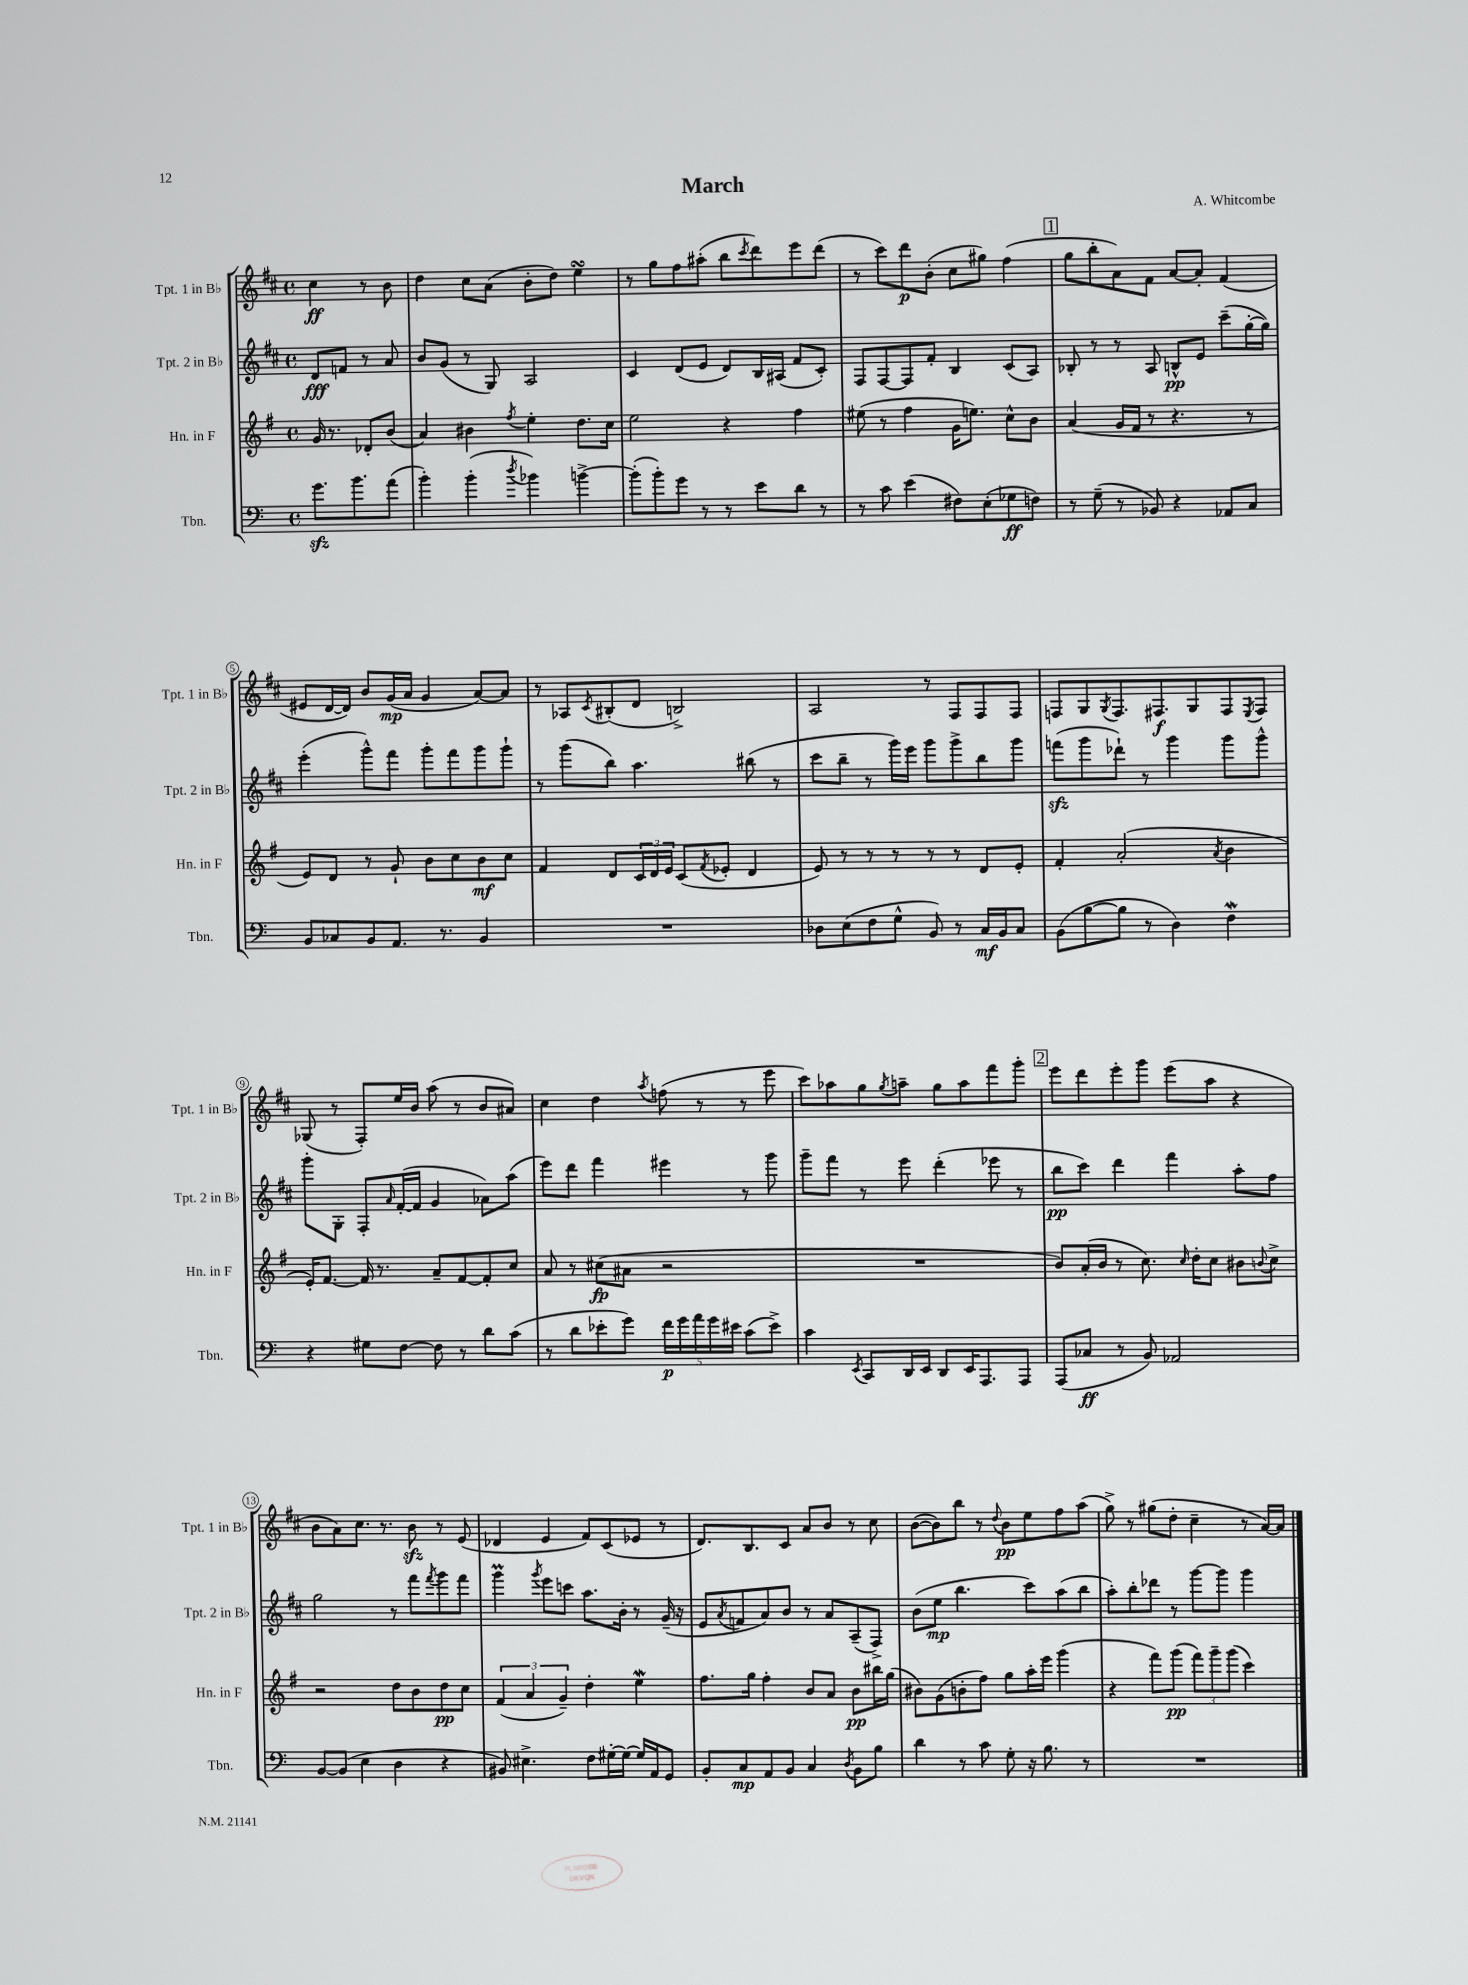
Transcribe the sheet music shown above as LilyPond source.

\header { title = "March" composer = "A. Whitcombe" }
<<
\new StaffGroup <<
\new Staff = "s0" \with { instrumentName = "Tpt. 1 in Bb" shortInstrumentName = "Tpt. 1 in Bb" } {
    \clef treble \key d \major \defaultTimeSignature \time 4/4 \partial 2
    cis''4\ff r8 b'8 |
    d''4 cis''8 a'8( b'8-. d''8) e''4\turn |
    r8 g''8 fis''8 ais''8-.( b''8 \acciaccatura { cis'''8 } d'''8) e'''8 d'''8( |
    r8 cis'''8) d'''8\p b'8-.( cis''8 gis''8) fis''4( |
    \mark \markup { \box "1" } g''8 b''8-. a'8) fis'8 a'8~ a'8-. fis'4( |
    eis'8 d'16~ d'16) b'8 g'16\mp( a'16 g'4 a'8~) a'8 |
    r8 aes8 \acciaccatura { cis'8 } bis8-.( d'8 b2->) |
    a2 r8 fis8 fis8 fis8 |
    f8 g8 \acciaccatura { g8 } f8. fis8.\f g8 fis8 \acciaccatura { e8 } fis8 |
    ges8( r8 fis8-.) e''16 b'16 a''8( r8 b'8 ais'8) |
    cis''4 d''4 \acciaccatura { a''8 } f''8( r8 r8 e'''8 |
    cis'''8) aes''8 g''8 \acciaccatura { g''8 } a''8-- g''8 a''8 fis'''8 g'''8-. |
    \mark \markup { \box "2" } e'''8 d'''8 e'''8-. g'''8 e'''8( a''8 r4 |
    b'8 a'8) cis''8. r8. b'8\sfz r8 e'8( |
    des'4 e'4 fis'8) cis'8( ees'8 r8 |
    d'8.) b8. cis'8 a'8 b'8 r8 cis''8 |
    b'8~( b'8) b''8 r8 \appoggiatura { d''8 } b'8\pp e''8 fis''8 a''8( |
    g''8->) r8 gis''8( d''8-. cis''4-- r8 a'16~) a'16 \bar "|." |
}
\new Staff = "s1" \with { instrumentName = "Tpt. 2 in Bb" shortInstrumentName = "Tpt. 2 in Bb" } {
    \clef treble \key d \major \defaultTimeSignature \time 4/4 \partial 2
    d'8\fff f'8 r8 a'8 |
    b'8 g'8( r8 g8) a2 |
    cis'4 d'8( e'8 d'8) b16 ais16( fis'8 cis'8-.) |
    fis8 fis8~ fis8 fis'8-. b4 cis'8( a8) |
    \mark \markup { \box "1" } bes8-. r8 r8 a8 b8-^\pp e'8 cis'''8--( g''16~-. g''16) |
    e'''4-.( g'''8-^) fis'''8 g'''8-. fis'''8 g'''8 g'''8-! |
    r8 g'''8( b''8) a''4. bis''8( r8 |
    cis'''8 b''8-- r8 g'''16) e'''16 g'''8 g'''8-> b''8 g'''8 |
    f'''8\sfz( g'''8 des'''8-!) r8 g'''4 g'''8 g'''8-^ |
    g'''8-. g8-. fis8-. \grace { a'16 } fis'16~-.( fis'16 g'4 aes'8) a''8( |
    e'''8) d'''8 fis'''4 eis'''4 r8 g'''8 |
    g'''8-- fis'''8 r8 e'''8 d'''4-.( ees'''8 r8 |
    \mark \markup { \box "2" } b''8\pp cis'''8) d'''4 fis'''4 a''8-. fis''8 |
    g''2 r8 fis'''8 \acciaccatura { fis'''8 } g'''8 fis'''8 |
    g'''4\prall \acciaccatura { g'''8 } e'''8 c'''8 a''8. b'16-. r8 g'16--( r16 |
    e'8 \acciaccatura { a'8 } f'8 a'8) b'8 r8 a'8 a8--( fis8->) |
    b'8( e''8\mp b''4. cis'''8) a''8( b''8 |
    a''8-.) b''8-. des'''8 r8 g'''8~ g'''8 g'''4 \bar "|." |
}
\new Staff = "s2" \with { instrumentName = "Hn. in F" shortInstrumentName = "Hn. in F" } {
    \clef treble \key g \major \defaultTimeSignature \time 4/4 \partial 2
    g'16 r8. des'8-. b'8( |
    a'4) bis'4 \acciaccatura { fis''8 } e''4-. d''8. c''16 |
    e''2 r4 fis''4 |
    eis''8( r8 fis''4 g'16 e''8.) c''8-^ b'8 |
    \mark \markup { \box "1" } a'4( g'16 fis'16 r8 r4. r8 |
    e'8) d'8 r8 g'8-! b'8 c''8 b'8\mf c''8 |
    fis'4 d'8 \tuplet 3/2 { c'16 d'16 e'16 } c'8( \acciaccatura { fis'8 } ees'8-. d'4 |
    e'8) r8 r8 r8 r8 r8 d'8 e'8-. |
    fis'4-. a'2-.( \acciaccatura { a'8 } b'4 |
    e'16-.) fis'8.~ fis'16 r8. a'8-- fis'8~ fis'8-. c''8 |
    a'8 r8 cis''8\fp( ais'8 r2 |
    R1 |
    \mark \markup { \box "2" } b'8) a'16-.( b'16 r8 c''8.) \grace { c''16 } d''16-. c''8 bis'8 \appoggiatura { b'8 } c''8-> |
    r2 d''8 b'8 d''8\pp c''8 |
    \tuplet 3/2 { fis'4( a'4 g'4--) } d''4-. e''4\mordent |
    fis''8. g''16 fis''4-. b'8 a'8 b'8\pp bis''16 g''16( |
    bis'8) g'8( b'8-. fis''8) g''8 a''16-. e'''16 g'''4( |
    r4 fis'''8) g'''8\pp( \tuplet 3/2 { fis'''8) g'''8-- g'''8( } c'''4) \bar "|." |
}
\new Staff = "s3" \with { instrumentName = "Tbn." shortInstrumentName = "Tbn." } {
    \clef bass \key c \major \defaultTimeSignature \time 4/4 \partial 2
    g'8.\sfz b'8. a'8( |
    b'4-.) b'4-.( \acciaccatura { d''8 } bes'4) b'4~-> |
    b'8-.( b'8-.) g'8 r8 r8 e'8 d'8 r8 |
    r8 c'8 e'4( fis8) e8-.( ges8\ff f8) |
    \mark \markup { \box "1" } r8 g8--( r8 bes,8) r4 aes,8 c8 |
    b,8 ces8 b,8 a,8. r8. b,4 |
    R1 |
    des8 e8( f8 g8-^ b,8) r8 c16\mf b,16 c8 |
    b,8( b8~ b8 r8 d4) f4\mordent |
    r4 gis8 f8~ f8 r8 d'8 c'8( |
    r8 d'8 ees'8-. g'8) \tuplet 5/4 { f'16\p g'16 a'16 g'16 eis'16 } c'8( eis'8->) |
    c'4 \acciaccatura { e,8 } c,8 d,16 e,16 d,8 e,16 a,,8. a,,8 |
    \mark \markup { \box "2" } a,,8( ces8\ff r8 b,8) aes,2 |
    b,8~ b,8( e4 d4 r4 |
    bis,8) eis4.-> f8 gis16~-. gis16~ gis16 a,16 g,8 |
    b,8-. c8\mp a,8 b,8 c4 \acciaccatura { d8 } b,8 b8 |
    d'4 r8 c'8 g8-. r16 b8. r8 |
    R1 \bar "|." |
}
>>
>>
\layout { \context { \Score \override BarNumber.stencil = #(make-stencil-circler 0.1 0.3 ly:text-interface::print) } }
